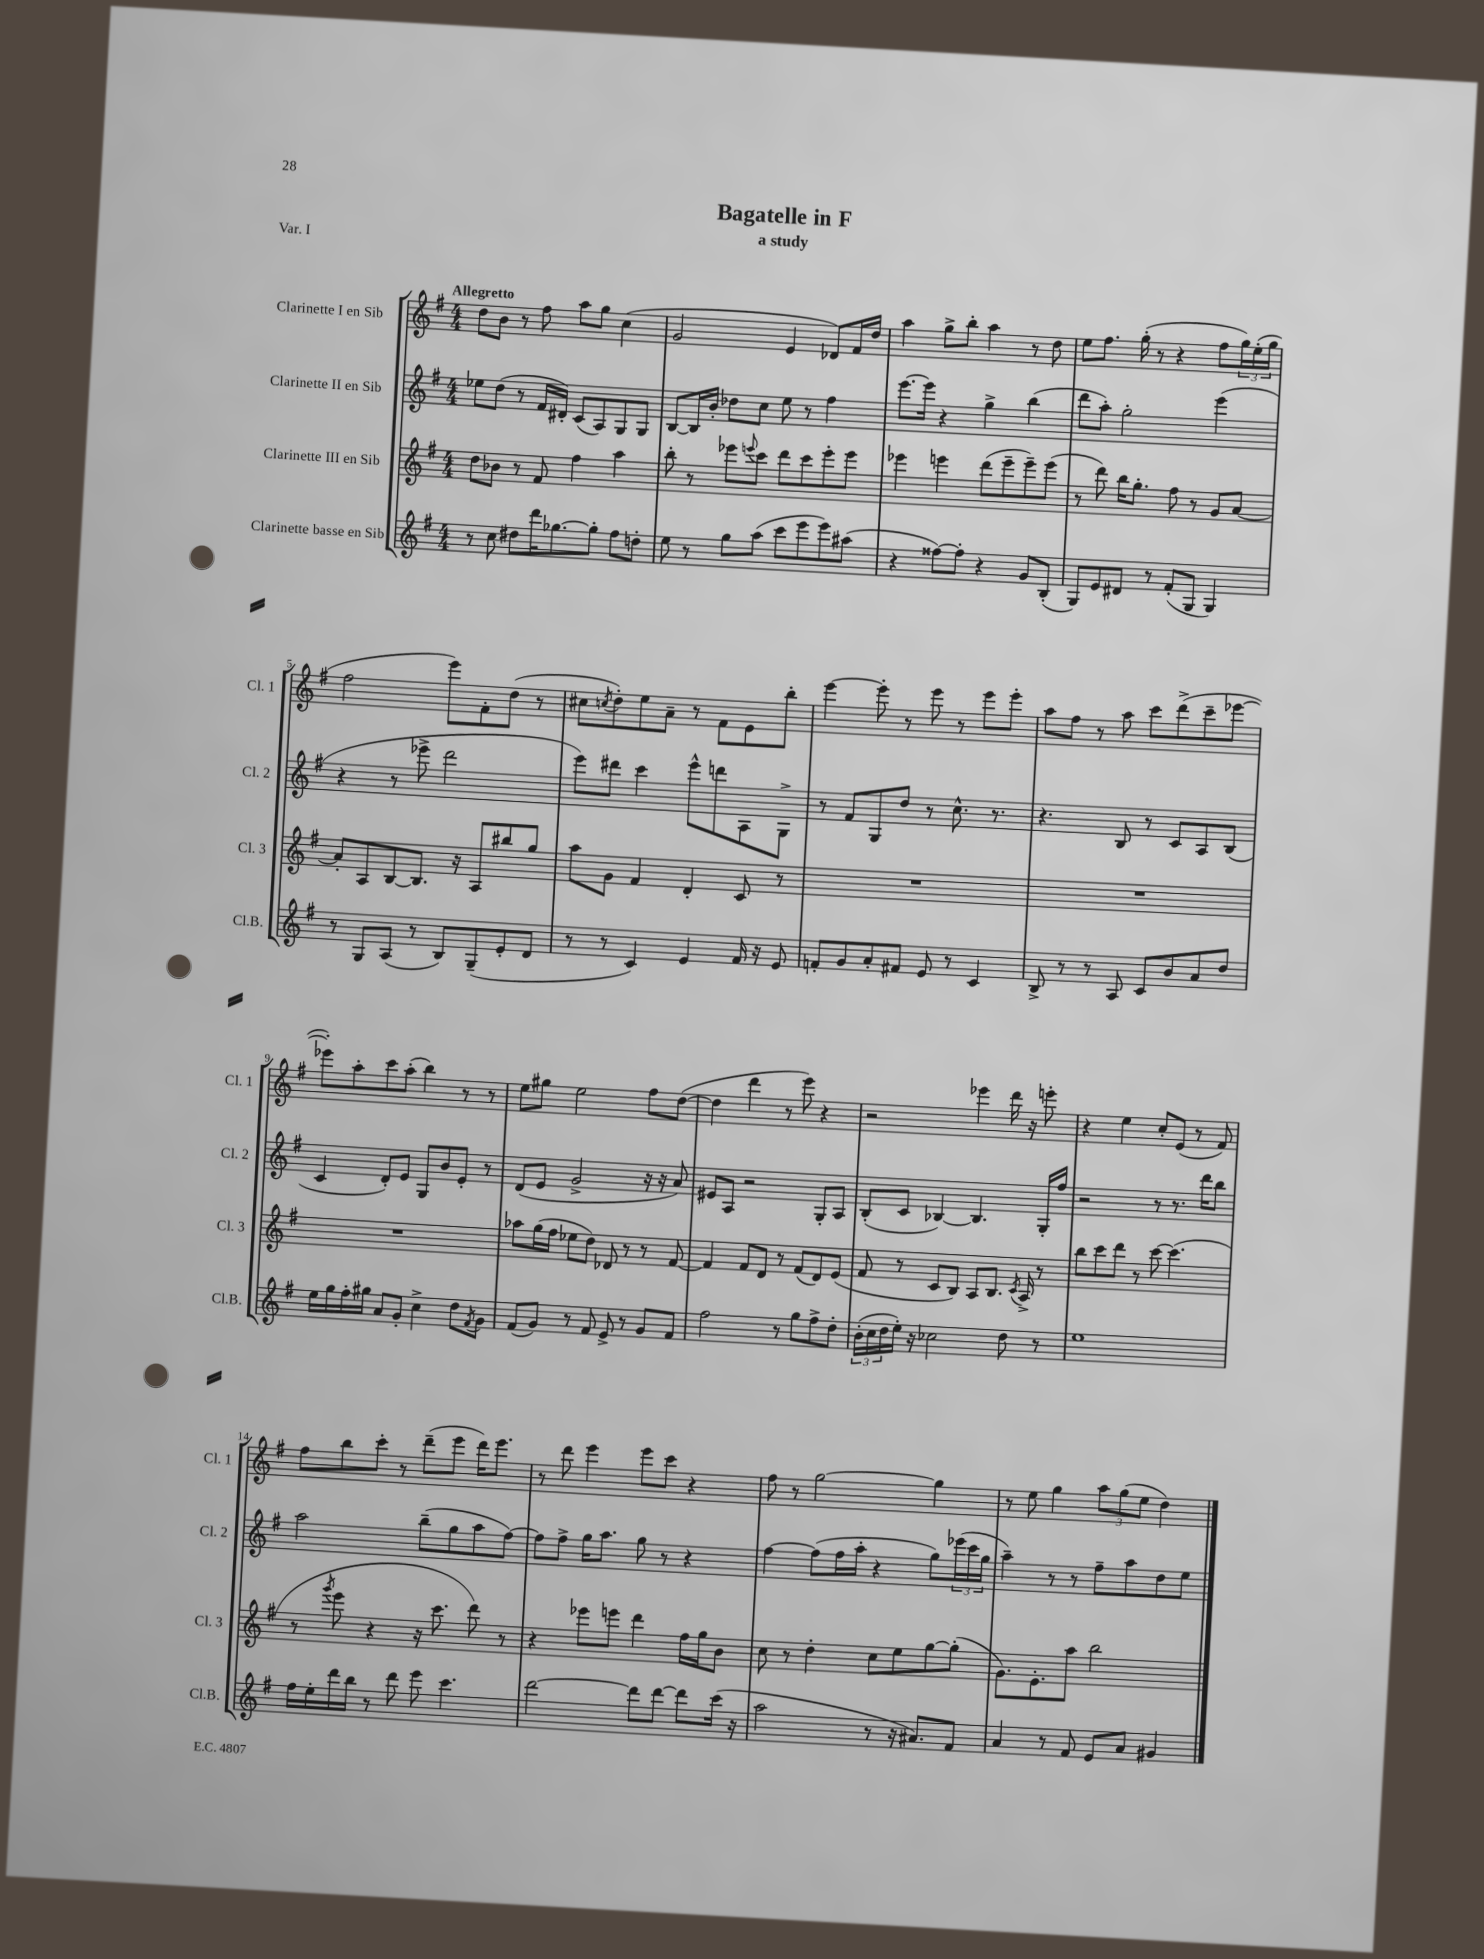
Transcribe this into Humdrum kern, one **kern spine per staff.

**kern	**kern	**kern	**kern
*staff4	*staff3	*staff2	*staff1
*clefG2	*clefG2	*clefG2	*clefG2
*k[f#]	*k[f#]	*k[f#]	*k[f#]
*M4/4	*M4/4	*M4/4	*M4/4
8r	8dd\L	8ee-\L	8dd\L
8cc\	8b-\J	(8dd\J	8b\J
8dd#\L	8r	8r	8r
16ddd\K	8f#/	16f#/LL	8ff#\
[8.gg-\	.	16d#'/JJ)	.
.	4ff#\	(8c/L	8aa\L
8gg-'\]J	.	8A/)	8gg\J
8ff#\L	4aa\	8G/	(4cc\
8dd'\J	.	8G/J	.
=	=	=	=
8ee\	8bb'\	[8B/L	2g/
8r	8r	16B/]L	.
.	.	16b'/JJ	.
8gg\L	8eee-\L	8dd-\L	.
.	8qqeee/	.	.
(8aa\J	8ccc\J	8cc\J	.
8ccc\L	8ddd\L	8ee\	4e/
8eee\	8ccc\	8r	.
8eee\)	8eee'\	4ff#\	8d-/L)
(8aa#\J	8eee\J	.	16f#/L
.	.	.	16dd/JJ
=	=	=	=
4r	4eee-\	[8.eee\L	4aa\
.	.	16eee\]Jk	.
[8ff##\L)	4eee\	4r	8gg^\L
8ff##'\]J	.	.	8bb'\J
4r	(8ddd\L	4gg^\	4aa\
.	8eee~\	.	.
8g/L	8eee~\)	(4bb\	8r
(8B'/J	(8eee\J	.	8dd\
=	=	=	=
8G/L)	8r	8ddd\L	8ee\L
8e/	8ddd\)	8aa'\J)	8.ff#\J
8d#/J	16bb\LK	2gg'\	.
.	8.gg'\J	.	(16gg'\
8r	.	.	8r
(8f#'/L	8ff#\	.	4r
8G/J	8r	.	.
4G/)	8g/L	(4eee\	8ff#\L
.	[8a/J	.	24gg\L)
.	.	.	(24ee'\
.	.	.	24gg\JJ
=	=	=	=
8r	8a'/]L	4r	2ff#\
8G/L	8A/	.	.
(8A/J	[8B/	8r	.
8r	8.B/]J	8eee-^\	.
8B/L)	.	2ddd\	8eee\L)
.	16r	.	.
(8G~/	8A/L	.	8f#'\
8e'/	8bb#/	.	(8dd\J
8d/J	8gg/J	.	8r
=	=	=	=
8r	8aa\L	8eee\L)	8cc#\L
.	.	.	8qcc/
8r	8g\J	8ddd#\J	8dd'\)
4c/)	4f#/	4ccc\	8ee\
.	.	.	8a~\J
4e/	4d'/	8eee^^\L	8r
.	.	8ddd\	8f#\L
16f#/	8c/	8A\	8e\
16r	.	.	.
8e/	8r	8G^\J	8bb'\J
=	=	=	=
8f'/L	1r	8r	[4eee\
8g/	.	8f#/L	.
8a'/	.	8G/	8eee'\]
8f#/J	.	8dd/J	8r
8e/	.	8r	8eee\
8r	.	8.cc^^\	8r
4c/	.	.	8eee\L
.	.	8.r	.
.	.	.	8eee'\J
=	=	=	=
8B^/	1r	4.r	8aa\L
8r	.	.	8ff#\J
8r	.	.	8r
8A/	.	8B/	8aa\
8c/L	.	8r	8ccc\L
8b/	.	8c/L	(8ddd^\
8a/	.	8A/	8ccc~\
8dd/J	.	(8B/J	[8eee-\J
=	=	=	=
16ee\LL	1r	4c/	8eee-'\]L)
16gg\	.	.	.
16ff#'\	.	.	8aa'\
16gg#\JJ	.	.	.
8a/L	.	8d'/L)	8ccc\
8g'/J	.	8e/J	(8aa'\J
4cc^\	.	8G/L	4bb\)
.	.	8b/	.
8dd\L	.	8e'/J	8r
8qf#/	.	.	.
8g\J	.	8r	8r
=	=	=	=
(8f#/L	8aa-\L	(8d/L	8ee\L
8g/J)	(16gg\L	8e/J	8gg#\J
.	16ff#\JJ	.	.
8r	8ee-\L	2g^/	2ee\
8f#/	8dd\J)	.	.
8e^/	8d-/	.	.
8r	8r	.	.
8g/L	8r	16r	8ff#\L
.	.	16r	.
8f#/J	[8f#/	8a/)	([8dd\J
=	=	=	=
2ff#\	4f#/]	8e#/L	4dd\]
.	.	8A/J	.
.	8f#/L	2r	4ddd\
.	8d/J	.	.
8r	8r	.	8r
8gg\L	(8f#/L	.	8eee\)
8ff#^\	8d/)	8G'/L	4r
8dd'\J	(8e/J	8A/J	.
=	=	=	=
(24b'\LL	8f#/	(8B'/L	2r
24cc\	.	.	.
24dd\	.	.	.
16ee'\JJ)	8r	8c/J	.
16r	.	.	.
2cc-\	8c/L	[4B-/)	.
.	8B/J)	.	.
.	8A/L	4.B-/]	4eee-\
.	8.B/J	.	.
8dd\	.	.	16ddd\
.	8qc/	.	.
.	16A^/	.	16r
8r	8r	16G'/LL	8eee'\
.	.	16ff#/JJ	.
=	=	=	=
1ee	8bb\L	2r	4r
.	8ccc\	.	.
.	8ddd\J	.	4ee\
.	8r	.	.
.	[8ccc\	8r	8cc'/L
.	(4.ccc\]	8.r	(8e/J
.	.	.	8r
.	.	16ddd\LK	.
.	.	8bb\J	8f#/)
=	=	=	=
16ff#\LL	8r	2aa\	8ff#\L
16ee'\	.	.	.
.	8qggg/	.	.
16ddd\	8eee\	.	8bb\
16bb\JJ	.	.	.
8r	4r	.	8ccc'\J
8ddd\	.	.	8r
8eee\	16r	(8bb~\L	(8ddd~\L
.	8.ccc\	.	.
4.ccc\	.	8gg\	8eee\J
.	8ddd\)	8aa\	16ddd\LK)
.	.	.	8.eee\J
.	8r	[8ff#\J)	.
=	=	=	=
[2ddd\	4r	8ff#\]L	8r
.	.	8ff#^\J	8ddd\
.	8eee-\L	16gg\LK	4eee\
.	.	8.aa\J	.
.	8eee\J	.	.
8ddd\]L	4ddd\	8gg\	8eee\L
[8ddd\J	.	8r	8ccc\J
8ddd\]L	16ff#\LL	4r	4r
.	16gg\J	.	.
(16ccc\Jk	8b\J	.	.
16r	.	.	.
=	=	=	=
2aa\	8cc\	[4ff#\	8ff#\
.	8r	.	8r
.	4dd'\	(8ff#\]L	[2gg\
.	.	16ff#\L	.
.	.	16aa'\JJ	.
8r	8cc\L	4r	.
16r	8ee\	.	.
8.a#/L)	.	.	.
.	[8gg\	8gg\L)	4gg\]
8f#/J	(8gg'\]J	(24eee-\L	.
.	.	24ccc\	.
.	.	24gg\JJ	.
=	=	=	=
4a/	8.g\L)	4aa~\)	8r
.	.	.	8ee\
.	8.e'\	.	.
8r	.	8r	4gg\
8f#/	8aa\J	8r	.
8e/L	2bb\	8ff#~\L	12aa\L
.	.	.	(12gg\
8a/J	.	8aa\	.
.	.	.	12ee\J
4g#/	.	8dd\	4dd\)
.	.	8ee\J	.
==	==	==	==
*-	*-	*-	*-
